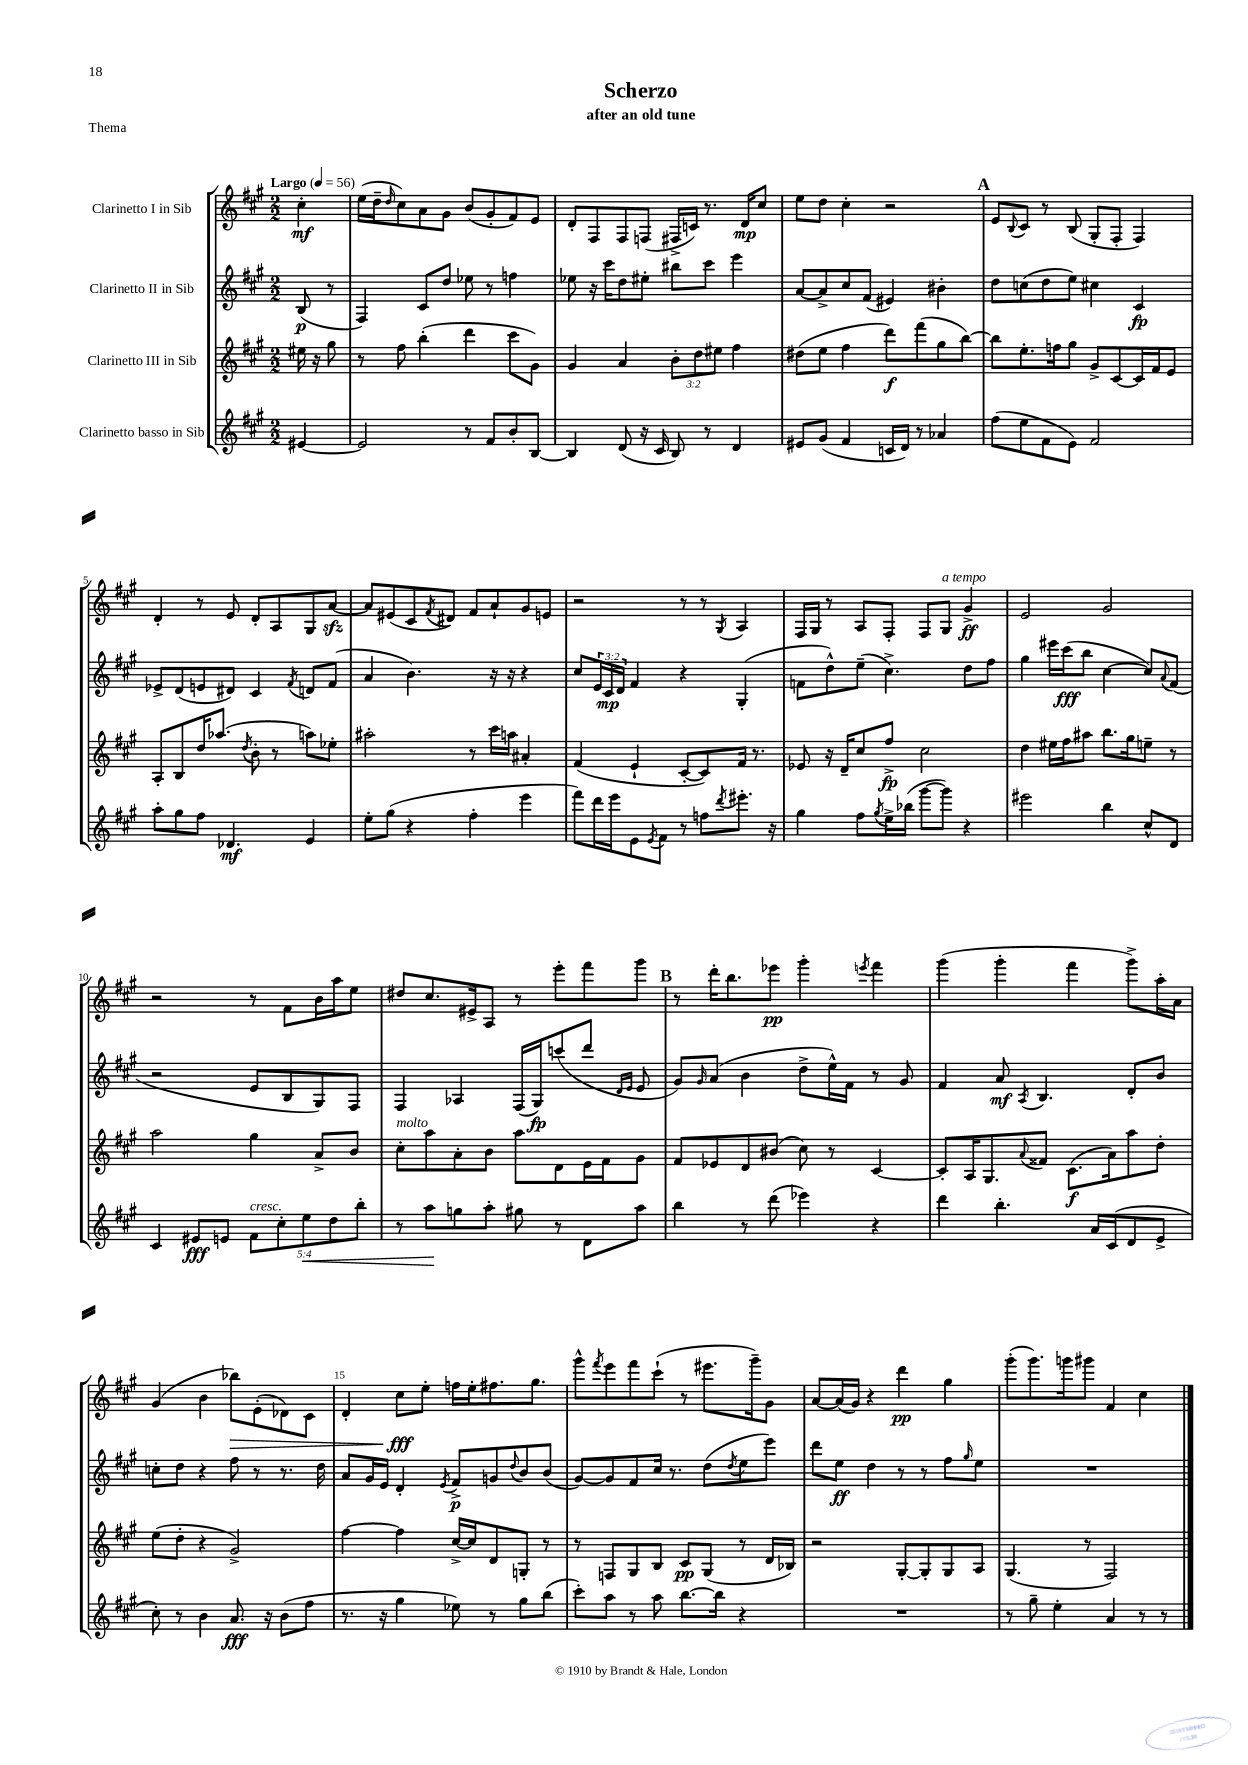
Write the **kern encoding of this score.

**kern	**dynam	**kern	**dynam	**kern	**dynam	**kern	**dynam
*part4	*part4	*part3	*part3	*part2	*part2	*part1	*part1
*staff4	*staff4	*staff3	*staff3	*staff2	*staff2	*staff1	*staff1
*I"Clarinetto basso in Sib	*	*I"Clarinetto III in Sib	*	*I"Clarinetto II in Sib	*	*I"Clarinetto I in Sib	*
*clefG2	*	*clefG2	*	*clefG2	*	*clefG2	*
*k[f#c#g#]	*	*k[f#c#g#]	*	*k[f#c#g#]	*	*k[f#c#g#]	*
*M2/2	*	*M2/2	*	*M2/2	*	*M2/2	*
*MM56	*	*MM56	*	*MM56	*	*MM56	*
=	=	=	=	=	=	=	=
!	!	!	!	!	!	!LO:TX:a:B:t=Largo	!
[4e#X/	.	16ee#X\	.	(8B/	p	4cc#'\	mf
.	.	16r	.	.	.	.	.
.	.	8gg#\	.	8r	.	.	.
=1	=1	=1	=1	=1	=1	=1	=1
2e#/]	.	8r	.	4F#/)	.	(16ee\LL	.
.	.	.	.	.	.	16dd~\J	.
.	.	.	.	.	.	16qqdd/	.
.	.	8ff#\	.	.	.	8cc#\)	.
.	.	(4bb'\	.	8c#/L	.	8a\	.
.	.	.	.	8dd/J	.	8g#\J	.
8r	.	4ddd\	.	8ee-X\	.	(8b/L	.
8f#/L	.	.	.	8r	.	8g#'/	.
8b'/	.	8ccc#\L	.	4ffn\	.	8f#/)	.
[8B/J	.	8g#\J)	.	.	.	8e/J	.
=2	=2	=2	=2	=2	=2	=2	=2
4B/]	.	4g#/	.	8ee-X\	.	8d'/L	.
.	.	.	.	16r	.	8F#/	.
.	.	.	.	16ccc#\KL	.	.	.
(8d/	.	4a/	.	8dd\	.	8F#/	.
16r	.	.	.	8ee#X'\J	.	(8Fn/J	.
16c#/	.	.	.	.	.	.	.
8B/)	.	12b'\L	.	8bb#X\L	.	16F#X^/LL	.
.	.	.	.	.	.	16cn/JJ)	.
.	.	12dd\	.	.	.	.	.
8r	.	.	.	8ccc#\J	.	8.r	.
.	.	12ee#X\J	.	.	.	.	.
4d/	.	4ff#\	.	4eee\	.	.	.
.	.	.	.	.	.	16d/KL	mp
.	.	.	.	.	.	8cc#/J	.
=3	=3	=3	=3	=3	=3	=3	=3
8e#X/L	.	(8dd#X\L	.	[8a/L	.	8ee\L	.
(8g#/J	.	8ee\J	.	8a^/]	.	8dd\J	.
4f#/	.	4ff#\	.	8cc#/	.	4cc#'\	.
.	.	.	.	(8f#/J	.	.	.
16cn/LL	.	8ddd\L)	f	4e#X/)	.	2r	.
16d/JJ)	.	.	.	.	.	.	.
8r	.	(8fff#\	.	.	.	.	.
4a-X/	.	8gg#\	.	4b#X'\	.	.	.
.	.	[8bb\J)	.	.	.	.	.
!!LO:REH:place=s1:t=A
=4	=4	=4	=4	=4	=4	=4	=4
(8ff#\L	.	8bb\L]	.	8dd\L	.	8e/L	.
.	.	.	.	.	.	8qqB/	.
8ee\	.	8.ee'\	.	(8ccn\	.	8c#/J	.
8f#\	.	.	.	8dd\	.	8r	.
.	.	16ffn\k	.	.	.	.	.
8e\J)	.	8gg#\J	.	8ee\J)	.	(8B/	.
2f#/	.	8g#^/L	.	4cc#X\	.	8G#'/L	.
.	.	[8c#/	.	.	.	8F#'/J	.
.	.	16c#/L]	.	4c#/	fp	4F#/)	.
.	.	16f#/J	.	.	.	.	.
.	.	8e/J	.	.	.	.	.
!!LO:LB:g=z
=5	=5	=5	=5	=5	=5	=5	=5
8aa'\L	.	8A'/L	.	8e-X^/L	.	4d'/	.
8gg#\	.	8B/	.	(8d/	.	.	.
8ff#\J	.	16dd/K	.	8en/	.	8r	.
.	.	(8.aa-X/J	.	.	.	.	.
4.d-X/	mf	.	.	8d#X/J)	.	8e/	.
.	.	8qdd/	.	.	.	.	.
.	.	8b'\	.	4c#/	.	8d'/L	.
.	.	8r	.	.	.	8A/	.
.	.	.	.	8qf#/	.	.	.
4e/	.	8aan\L)	.	8dn/L	.	8G#/	.
.	.	8ee-X'\J	.	(8f#/J	.	[8azz/J	.
=6	=6	=6	=6	=6	=6	=6	=6
8ee'\L	.	2aa#X'\	.	4a/	.	8a/L]	.
(8gg#\J	.	.	.	.	.	(8e#X/	.
4r	.	.	.	4.b\)	.	8c#/	.
.	.	.	.	.	.	8qf#/	.
.	.	.	.	.	.	8d#X/J)	.
4ff#'\	.	8r	.	.	.	8f#/L	.
.	.	16ccc#\LL	.	16r	.	8a`/	.
.	.	16aan\JJ	.	16r	.	.	.
4eee\	.	4a#X'/	.	4r	.	8g#/	.
.	.	.	.	.	.	8en/J	.
=7	=7	=7	=7	=7	=7	=7	=7
8fff#\L)	.	(4f#/	.	8cc#/L	.	2r	.
16ddd\L	.	.	.	24e/L	.	.	.
.	.	.	.	24c#/	mp	.	.
16eee\J	.	.	.	.	.	.	.
.	.	.	.	24d/JJ	.	.	.
8e\	.	4e`/	.	4f#/	.	.	.
8qe/	.	.	.	.	.	.	.
8f#\J	.	.	.	.	.	.	.
8r	.	[8c#'/L	.	4r	.	8r	.
8ffn\L	.	8c#/])	.	.	.	8r	.
8qddd/	.	.	.	.	.	8qG#/	.
8.eee#X'\J	.	16f#/Jk	.	(4G#'/	.	4A/	.
.	.	8.r	.	.	.	.	.
16r	.	.	.	.	.	.	.
=8	=8	=8	=8	=8	=8	=8	=8
4gg#\	.	8e-X/	.	8fn\L	.	16F#/LL	.
.	.	.	.	.	.	16G#/JJ	.
.	.	16r	.	8dd^^\)	.	8r	.
.	.	16d~/KL	.	.	.	.	.
8ff#\L	.	8cc#/	.	(8ee~\J	.	8A/L	.
8qgg#/	.	.	.	.	.	.	.
16ee^\L	.	8ff#^/J	fp	4.cc#^\)	.	8F#'/J	.
(16bb-X\JJ	.	.	.	.	.	.	.
[8ggg#\L	.	2cc#\	.	.	.	8F#/L	.
!	!	!	!	!	!	!LO:TX:a:i:t=a tempo	!
8ggg#\J])	.	.	.	.	.	8G#/J	.
4r	.	.	.	8dd\L	.	4g#^/	ff
.	.	.	.	8ff#\J	.	.	.
=9	=9	=9	=9	=9	=9	=9	=9
2eee#X\	.	4dd\	.	4gg#\	.	2e/	.
.	.	16ee#X\LL	.	16eee#X\LL	.	.	.
.	.	16ff#\J	.	(16ccc#\J	fff	.	.
.	.	8aa#X\J	.	8bb\J	.	.	.
4bb\	.	8.bb\L	.	[4cc#\	.	2g#/	.
.	.	16gg#\k	.	.	.	.	.
8cc#^^/L	.	8een~\J	.	8cc#/L])	.	.	.
.	.	.	.	8qqa/	.	.	.
8d/J	.	8r	.	(8f#/J	.	.	.
!!LO:LB:g=z
=10	=10	=10	=10	=10	=10	=10	=10
4c#/	.	2aa\	.	2r	.	2r	.
8e#X/L	fff	.	.	.	.	.	.
8en/J	.	.	.	.	.	.	.
!LO:TX:a:i:t=cresc.	!	!	!	!	!	!	!
10f#\L	.	4gg#\	.	8e/L	.	8r	.
10cc#'\	.	.	.	.	.	.	.
.	.	.	.	8B/	.	8f#\L	.
!	!LO:HP:b	!	!	!	!	!	!
10ee\	<	.	.	.	.	.	.
.	.	8a^/L	.	8G#/)	.	16b\L	.
10dd\	.	.	.	.	.	.	.
.	.	.	.	.	.	16aa\J	.
.	.	8b/J	.	8F#/J	.	8ee\J	.
10bb'\J	.	.	.	.	.	.	.
=11	=11	=11	=11	=11	=11	=11	=11
!	!	!LO:TX:a:i:t=molto	!	!	!	!	!
8r	.	8cc#'\L	.	4F#/	.	8dd#X/L	.
8aa\L	.	8aa\	.	.	.	8.cc#/	.
8ggn\	[	8a'\	.	4A-X/	.	.	.
.	.	.	.	.	.	16e#X^/k	.
8aa'\J	.	8b\J	.	.	.	8A/J	.
8gg#X\	.	8aa\L	.	(16F#/LL	.	8r	.
.	.	.	.	16G#/J)	fp	.	.
8r	.	8d\	.	(8cccn/	.	8eee'\L	.
8d\L	.	16e\L	.	8ddd/J	.	8fff#\	.
.	.	16f#\J	.	.	.	.	.
.	.	.	.	16qqd/LL	.	.	.
.	.	.	.	16qqe/JJ	.	.	.
8aa\J	.	8g#\J	.	8e/	.	8ggg#\J	.
!!LO:REH:place=s1:t=B
=12	=12	=12	=12	=12	=12	=12	=12
4bb\	.	8f#/L	.	8g#/L)	.	8r	.
.	.	.	.	16qqg#/	.	.	.
.	.	8e-X/	.	(8a/J	.	16ddd'\KL	.
.	.	.	.	.	.	8.bb\	.
8r	.	8d/	.	4b\	.	.	.
(8ddd\	.	(8b#X/J	.	.	.	8eee-X\J	pp
4eee-X\)	.	8cc#\)	.	8dd^\L	.	4ggg#'\	.
.	.	8r	.	16ee^^\L)	.	.	.
.	.	.	.	16f#\JJ	.	.	.
.	.	.	.	.	.	8qeeen/	.
4r	.	[4c#/	.	8r	.	4fff#\	.
.	.	.	.	8g#/	.	.	.
=13	=13	=13	=13	=13	=13	=13	=13
4ddd\	.	8c#'/L]	.	4f#/	.	(4ggg#\	.
.	.	16A/K	.	.	.	.	.
.	.	8.G#/	.	.	.	.	.
4.bb'\	.	.	.	8a/	mf	4ggg#'\	.
.	.	8qqa/	.	8qA/	.	.	.
.	.	8f##X/J	.	4.B/	.	.	.
.	.	(8.c#\L	f	.	.	4fff#\	.
16a/LL	.	.	.	.	.	.	.
(16c#/J	.	16a\k)	.	.	.	.	.
8d/	.	8aa\	.	8d'/L	.	8ggg#^\L)	.
8e^/J	.	8dd'\J	.	8b/J	.	16aa'\L	.
.	.	.	.	.	.	16a\JJ	.
!!LO:LB:g=z
=14	=14	=14	=14	=14	=14	=14	=14
8cc#'\)	.	(8ee\L	.	8ccn'\L	.	(4g#/	.
8r	.	8dd'\J	.	8dd\J	.	.	.
4b\	.	4r	.	4r	.	4b\	.
!	!	!	!	!	!	!	!LO:HP:b
8.a/	fff	2g#^/)	.	8ff#\	.	8bb-X\L)	>
.	.	.	.	8r	.	(8e'\	.
16r	.	.	.	.	.	.	.
(8b\L	.	.	.	8.r	.	8d-X\)	.
8ff#\J	.	.	.	.	.	8c#\J	.
.	.	.	.	16dd\	.	.	.
=15	=15	=15	=15	=15	=15	=15	=15
8.r	.	[4ff#\	.	8a/L	.	4d'/	.
.	.	.	.	16g#/L	.	.	.
16r	.	.	.	16e/JJ	.	.	.
4gg#\	.	4ff#\]	.	4d'/	.	8cc#\L	fff
.	.	.	.	.	.	8ee'\J	]
.	.	.	.	8qe/	.	.	.
8ee-X\)	.	[16cc#^/LL	.	8f#^/L	p	16ffn\LL	.
.	.	16cc#/J]	.	.	.	16ee'\J	.
8r	.	8d/	.	8gn/	.	8.ff#X\	.
.	.	.	.	8qqdd/	.	.	.
8gg#\L	.	8Gn'/J	.	8b/	.	.	.
.	.	.	.	.	.	8.gg#\J	.
(8bb\J	.	8r	.	(8b/J	.	.	.
=16	=16	=16	=16	=16	=16	=16	=16
8ccc#'\L)	.	8r	.	[8g#/L)	.	8ggg#^^\L	.
.	.	.	.	.	.	8qfff#/	.
8aa\J	.	8Fn/L	.	8g#/]	.	8eee\	.
8r	.	8G#/	.	8f#/	.	8fff#\	.
8aa\	.	8B/J	.	16cc#/Jk	.	(8ccc#`\J	.
.	.	.	.	8.r	.	.	.
[8.bb\L	.	8c#/L	pp	.	.	8r	.
.	.	(8G#/J	.	(8dd\L	.	8.eee#X\L	.
16bb\Jk]	.	.	.	.	.	.	.
.	.	.	.	8qdd/	.	.	.
4r	.	8r	.	8ee\	.	.	.
.	.	.	.	.	.	16ggg#~\k)	.
.	.	16d/LL	.	8eee\J)	.	8g#\J	.
.	.	16B-X/JJ)	.	.	.	.	.
=17	=17	=17	=17	=17	=17	=17	=17
1r	.	2r	.	8ddd\L	.	[8a/L	.
.	.	.	.	8ee\J	ff	(16a/L]	.
.	.	.	.	.	.	16g#/JJ)	.
.	.	.	.	4dd\	.	4r	.
.	.	[8G#'/L	.	8r	.	4ddd\	pp
.	.	8G#'/]	.	8r	.	.	.
.	.	8G#/	.	8ff#\L	.	4gg#\	.
.	.	.	.	16qqgg#/	.	.	.
.	.	8A/J	.	8ee\J	.	.	.
=18	=18	=18	=18	=18	=18	=18	=18
8r	.	(4.G#/	.	1r	.	(8ggg#'\L	.
8gg#~\	.	.	.	.	.	8.ggg#\)	.
4ee'\	.	.	.	.	.	.	.
.	.	.	.	.	.	16gggn\k	.
.	.	8r	.	.	.	8ggg#X\J	.
4a/	.	2F#/)	.	.	.	4f#/	.
8r	.	.	.	.	.	4cc#\	.
8r	.	.	.	.	.	.	.
==	==	==	==	==	==	==	==
*-	*-	*-	*-	*-	*-	*-	*-
